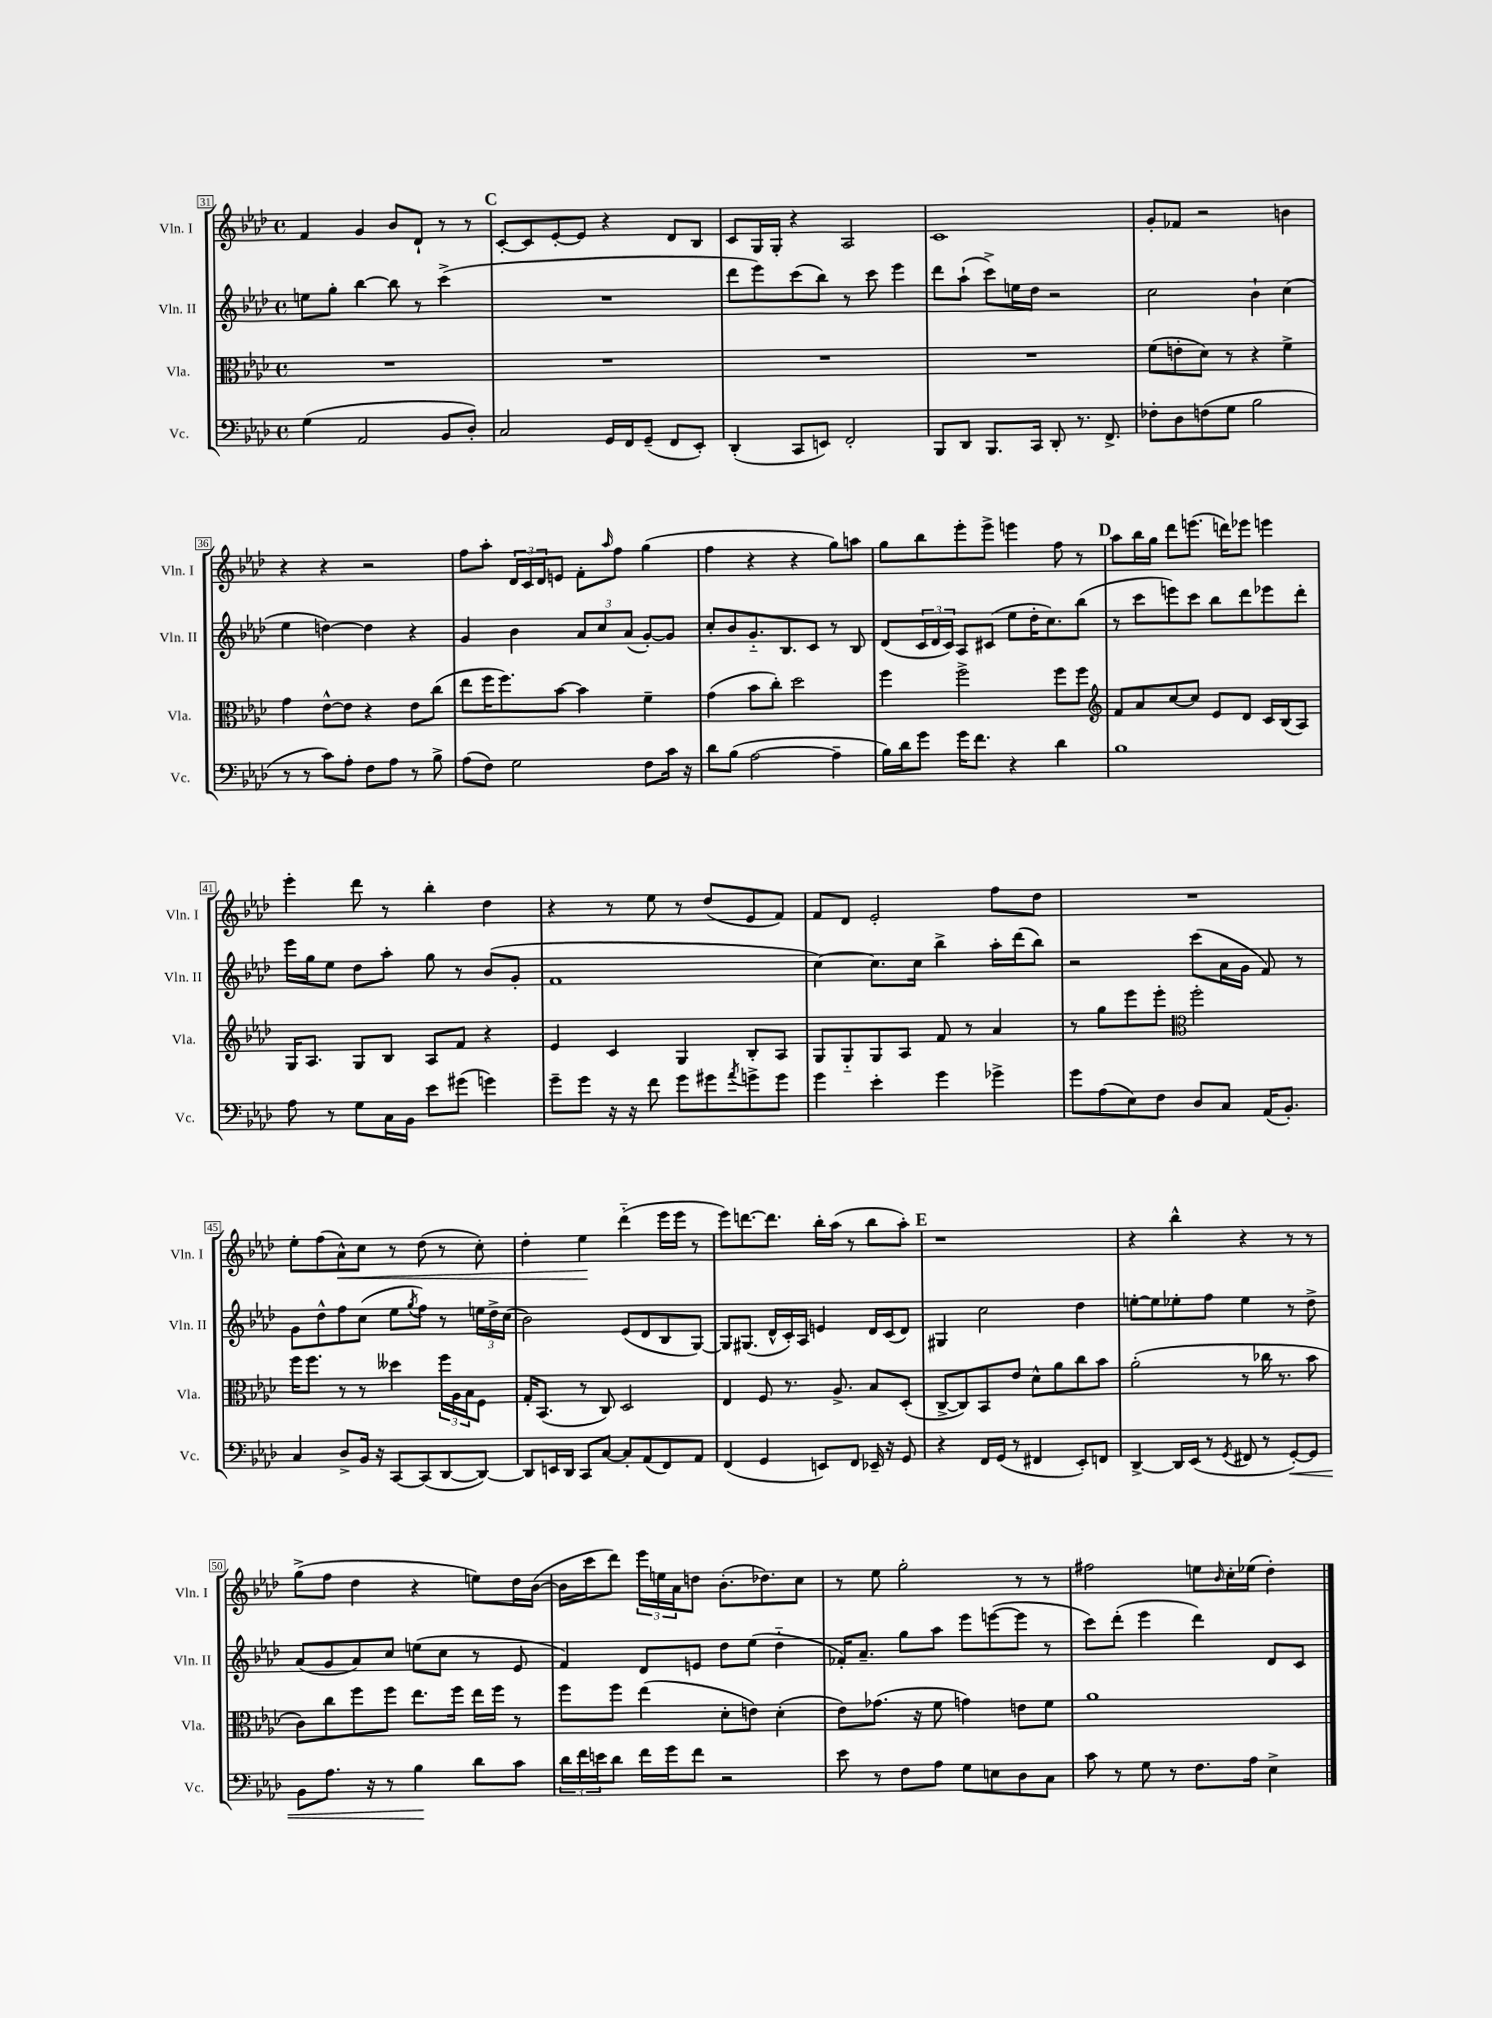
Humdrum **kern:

**kern	**kern	**kern	**kern
*staff4	*staff3	*staff2	*staff1
*clefF4	*clefC3	*clefG2	*clefG2
*k[b-e-a-d-]	*k[b-e-a-d-]	*k[b-e-a-d-]	*k[b-e-a-d-]
*M4/4	*M4/4	*M4/4	*M4/4
*met(c)	*met(c)	*met(c)	*met(c)
(4G	1r	8ee	4f
.	.	8gg'	.
2AA-	.	[4bb-	4g
.	.	8bb-]	8b-
.	.	8r	8d-`
8BB-	.	(4ccc^	8r
8D-')	.	.	8r
=	=	=	=
2C	1r	1r	[8c'
.	.	.	8c]
.	.	.	[8e-'
.	.	.	8e-]
16GG	.	.	4r
16FF	.	.	.
(8GG~	.	.	.
8FF	.	.	8d-
8EE-')	.	.	8B-
=	=	=	=
(4DD-'	1r	8ddd-	8c
.	.	8eee-)	16G
.	.	.	16G'
8CC	.	(8ccc	4r
8EE)	.	8bb-)	.
2FF'	.	8r	2A-
.	.	8ccc	.
.	.	4eee-	.
=	=	=	=
8BBB-	1r	8ddd-	1c
8DD-	.	(8aa-`	.
8.BBB-	.	8ccc^)	.
.	.	16ee	.
16CC	.	16dd-	.
8DD-'	.	2r	.
8.r	.	.	.
8.FF^	.	.	.
=	=	=	=
8F-'	(8f	2cc	8g'
8D-	8e'	.	8f-
(8F	8d-)	.	2r
8G	8r	.	.
2B-	4r	4b-`	.
.	4f^	(4cc	4b
=	=	=	=
8r	4g	4ee-	4r
8r	.	.	.
8c)	[8e-^^	[4dd)	4r
8A-'	8e-]	.	.
8F	4r	4dd]	2r
8A-	.	.	.
8r	8e-	4r	.
8B-^	(8cc	.	.
=	=	=	=
(8A-	8ee-	4g	8ff
8F)	16ff	.	8aa-'
.	8.ff)	.	.
2G	.	4b-	24d-
.	.	.	24c
.	.	.	24d-
.	[8b-	.	8e
.	4b-]	12a-	8f'
.	.	12cc	.
.	.	.	16qqaa-
.	.	.	8ff
.	.	(12a-	.
8F	4f~	[8g')	(4gg
16c	.	8g]	.
16r	.	.	.
=	=	=	=
8d-	(4g	8cc'	4ff
(8B-	.	8b-	.
[2A-	8b-	8.g'~	4r
.	8cc')	.	.
.	.	8.B-	.
.	2dd-	.	4r
.	.	8c	.
4A-~]	.	8r	8gg)
.	.	8B-	8aa
=	=	=	=
16B-)	4ff	(8d-	8gg
16d-	.	.	.
8g	.	24c	8bb-
.	.	24d-	.
.	.	24c)	.
16g	2ff^	8A-	8eee-'
8.f	.	.	.
.	.	(8c#	8eee-^
4r	.	8ee-	4eee
.	.	16dd-'	.
.	.	8.cc)	.
4d-	8ff	.	8ff
.	8ff	(8bb-	8r
=	=	=	=
*	*clefG2	*	*
1B-	8f	8r	8aa-
.	8a-	8ccc	16bb-
.	.	.	16gg
.	[8cc	8eee)	8ddd-
.	8cc]	8ccc	(8.eee
.	8e-	8bb-	.
.	.	.	16ddd)
.	8d-	8ddd-	8eee-
.	16c	8eee-	4eee
.	(16B-	.	.
.	8A-)	8ddd-'	.
=	=	=	=
8A-	16G	16eee-	4eee-'
.	8.A-	16gg	.
8r	.	8ee-	.
8G	8G	8dd-	8ddd-
16C	8B-	8aa-'	8r
16BB-	.	.	.
8e-	8A-	8gg	4bb-'
(8g#	8f	8r	.
4g)	4r	(8b-	4dd-
.	.	8g'	.
=	=	=	=
8g~	4e-	1f	4r
8g	.	.	.
16r	4c	.	8r
16r	.	.	.
8f	.	.	8ee-
8g	4G	.	8r
8g#	.	.	(8dd-
8qa-	.	.	.
8g^	8B-'	.	8e-
8g	8A-	.	8f)
=	=	=	=
4g	8G	[4cc)	8f
.	8G'~	.	8d-
4e-'	8G	8.cc]	2e-'
.	8A-	.	.
.	.	16cc	.
4g	8f	4bb-^	.
.	8r	.	.
4g-^	4a-	16aa-'	8ff
.	.	(16ddd-	.
.	.	8bb-)	8dd-
=	=	=	=
8g	8r	2r	1r
(8A-	8gg	.	.
8E-)	8eee-	.	.
8F	8eee-'	.	.
*	*clefC3	*	*
8D-	2ff'	(8ccc	.
8C	.	16a-	.
.	.	16g	.
(16AA-	.	8f)	.
8.BB-')	.	.	.
.	.	8r	.
=	=	=	=
4C	16ff	8g	8ee-'
.	8.ff	.	.
.	.	8dd-^^	(8ff
8D-^	8r	8ff	8a-^^)
16BB-	8r	(8cc	8cc
16r	.	.	.
[8CC	4dd--	8ee-	8r
.	.	8qgg	.
(8CC]	.	8ff)	(8dd-
[8DD-	24ff	8r	8r
.	24A-	.	.
.	24B-	.	.
8DD-_)	8F	24ee	8cc')
.	.	24dd-^	.
.	.	(24cc	.
=	=	=	=
8DD-]	16G'	2b-)	4dd-'
.	(8.BB-	.	.
16EE	.	.	.
16DD-	.	.	.
8CC	8r	.	4ee-
[8C	8C)	.	.
8C']	2D-	(8e-	(4ddd-'~
(8AA-	.	8d-	.
8FF)	.	8B-	16eee-
.	.	.	16eee-
8AA-	.	[8G)	8r
=	=	=	=
(4FF	4E-	8G]	8eee-)
.	.	(8.G#	[8.ddd
4GG	8F	.	.
.	.	16d-^^	8.ddd]
.	8.r	16c')	.
.	.	16A-	.
8EE)	.	4e	16bb-'
.	8.A-^	.	(16aa-
8FF	.	.	8r
16EE-~	8B-	16d-	8bb-
16r	.	(16c	.
8GG	(8D-'	8d-)	8aa-')
=	=	=	=
4r	[8C^	4G#	1r
.	8C])	.	.
16FF	8BB-	2cc	.
(16GG	.	.	.
8r	8e-	.	.
4FF#	8d-^^	.	.
.	8a-	.	.
8EE-')	8cc	4dd-	.
8FF	8b-	.	.
=	=	=	=
[4DD-^	(2a-'	[8ee'	4r
.	.	8ee]	.
16DD-]	.	8ee-'	4bb-^^
(16EE-	.	.	.
8r	.	8ff	.
8qGG	.	.	.
8FF#	8r	4ee-	4r
8r	16cc-	.	.
.	8.r	.	.
[8GG')	.	8r	8r
8GG]	8b-	8dd-^	8r
=	=	=	=
8BB-	8c)	(8a-	(8gg^
8.A-	8cc	8g	8ff
.	8ff	8a-)	4dd-
16r	.	.	.
8r	8ff	8cc	.
4B-	8.ee-	(8ee	4r
.	.	8cc	.
.	16ff	.	.
8d-	16ee-	8r	8ee)
.	16ff	.	.
8c	8r	8e-	16dd-
.	.	.	([16b-
=	=	=	=
24d-	8ff	4f)	16b-]
24f	.	.	.
.	.	.	16ccc
24e	.	.	.
8d-	8ff	.	8ddd-)
16f	(4ee-	8d-	24eee-
.	.	.	24ee
16g	.	.	.
.	.	.	24a-
8f	.	8e	8dd
2r	8d-'	8dd-	(8.b-'
.	8e)	(8ee-	.
.	.	.	8.dd-)
.	(4d-'	4dd-'~	.
.	.	.	8cc
=	=	=	=
8e-	8e-)	16f-')	8r
.	.	8.a-~	.
8r	(8.g-	.	8ee-
8F	.	8gg	2gg'
.	16r	.	.
8A-	8f	8aa-	.
8G	4g)	8eee-	.
8E	.	([8eee	.
8D-	8e	8eee]	8r
8C	8f	8r	8r
=	=	=	=
8c	1a-	8ccc)	2ff#
8r	.	(8ddd-'	.
8G	.	4eee-	.
8r	.	.	.
8.F	.	4ddd-)	8ee
.	.	.	16qqb-
.	.	.	16cc'
16A-	.	.	(16ee-
4E-^	.	8d-	4dd-')
.	.	8c	.
==	==	==	==
*-	*-	*-	*-
